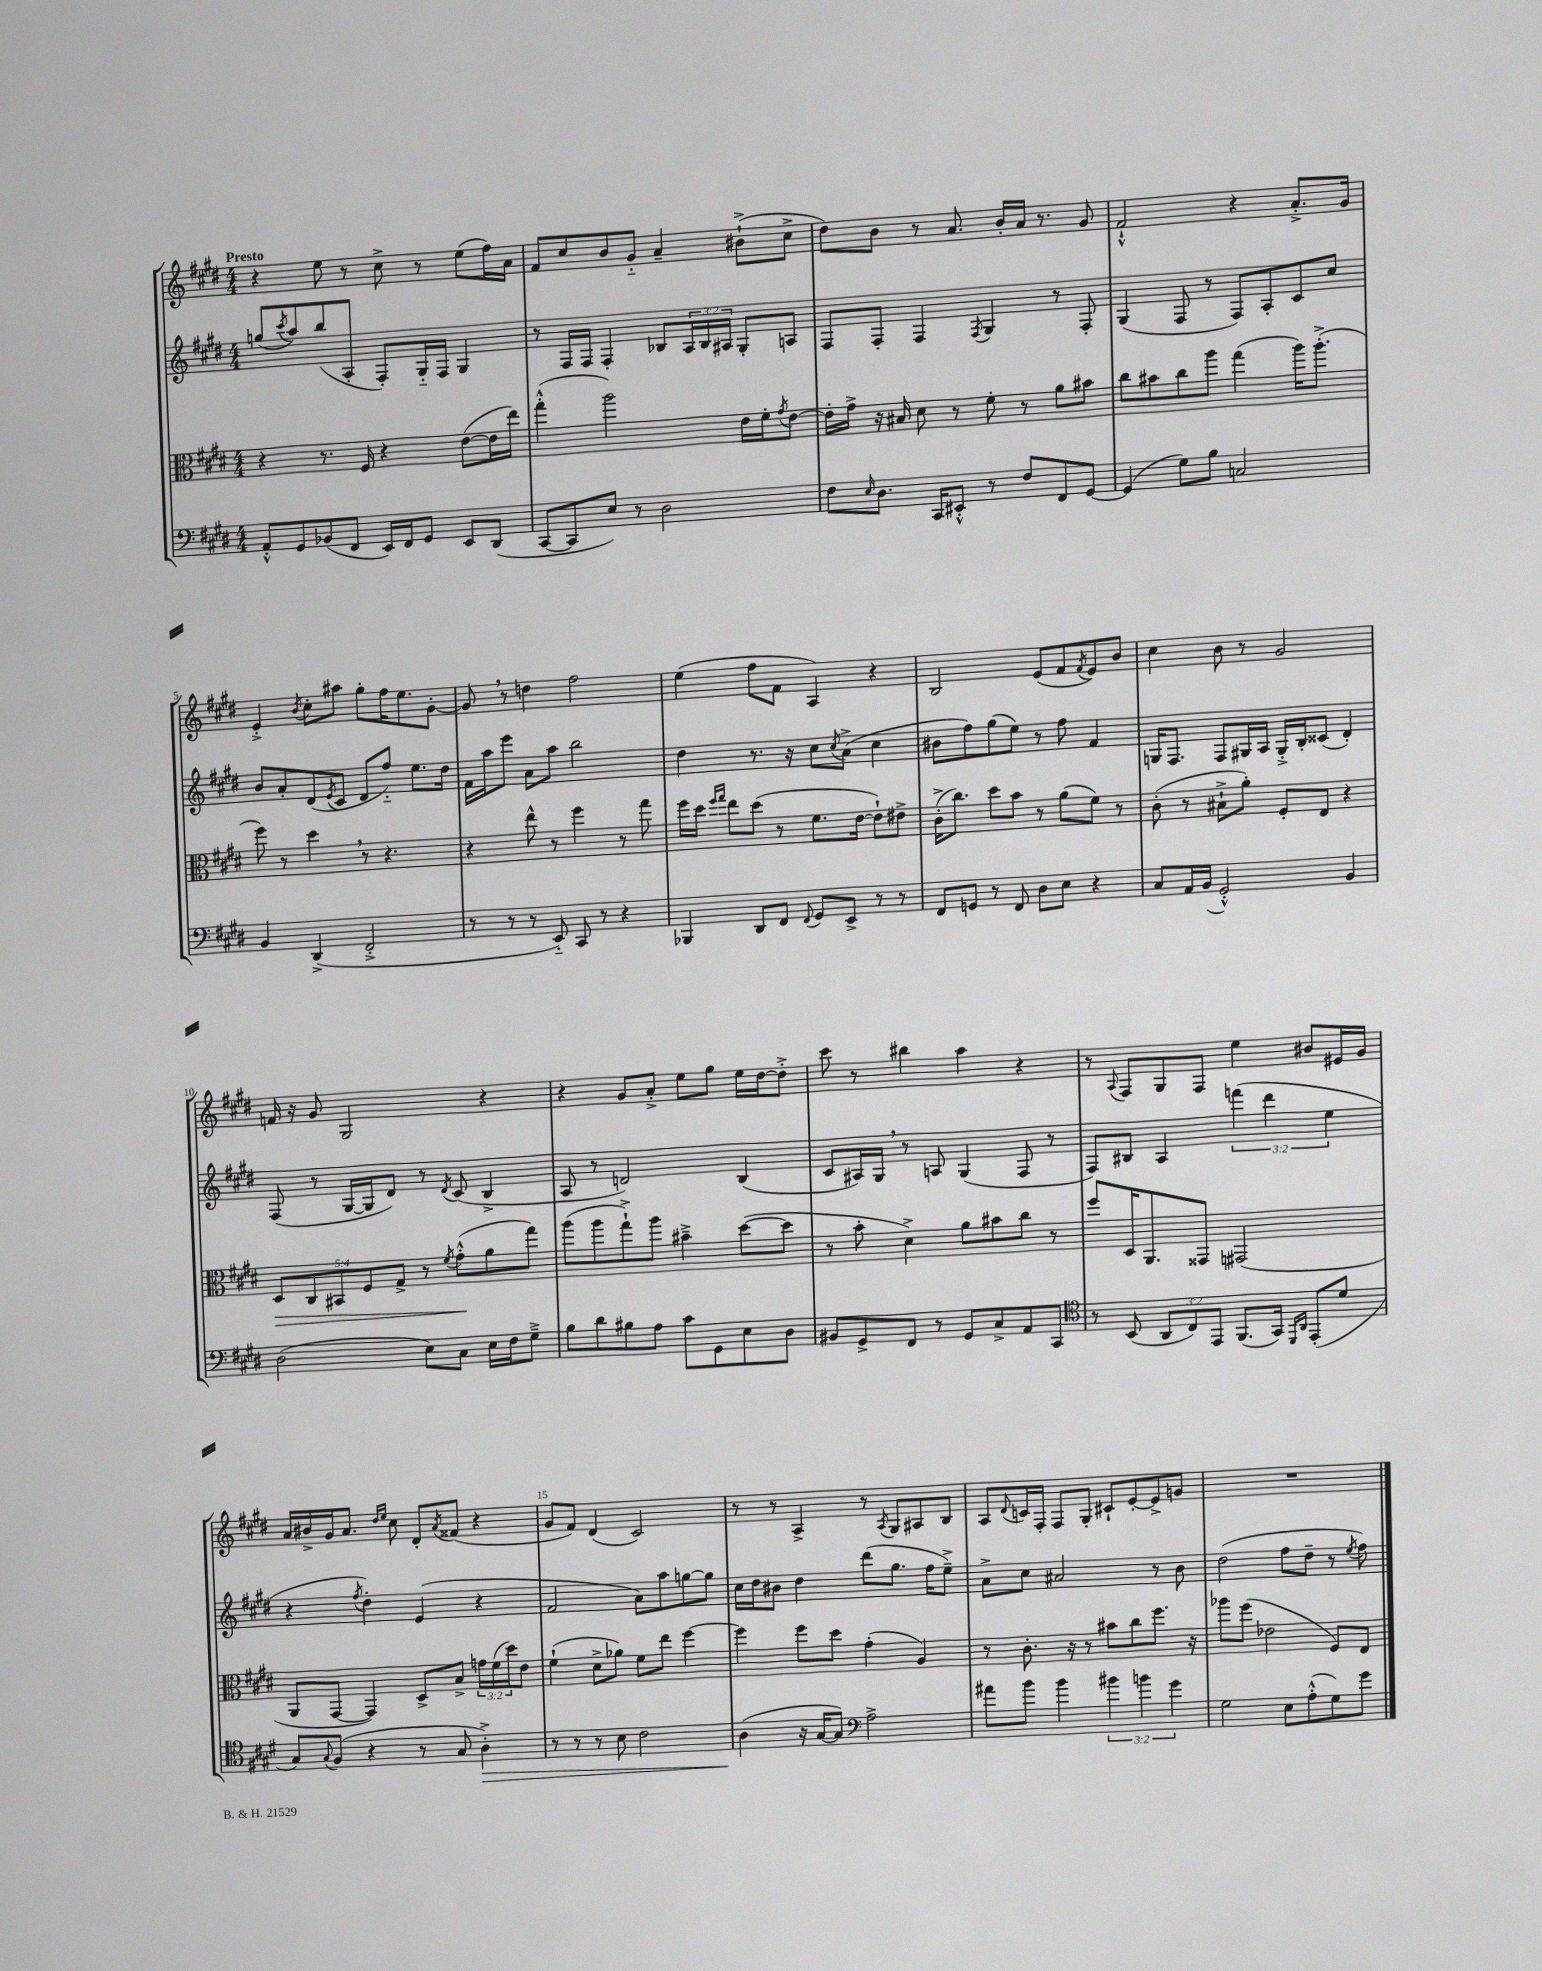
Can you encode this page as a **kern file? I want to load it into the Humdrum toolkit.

**kern	**kern	**kern	**kern
*staff4	*staff3	*staff2	*staff1
*clefF4	*clefC3	*clefG2	*clefG2
*k[f#c#g#d#]	*k[f#c#g#d#]	*k[f#c#g#d#]	*k[f#c#g#d#]
*M4/4	*M4/4	*M4/4	*M4/4
8AA'^^/L	4r	(8gg/L	4r
.	.	8qccc#/	.
8GG#/	.	8aa/)	.
(8BB-/	8.r	(8bb/	8ee\
8FF#/J	.	8A'/J	8r
.	16F#/	.	.
16EE/LL)	4r	8F#'/L)	8cc#^\
16FF#/J	.	.	.
8GG#/J	.	16G#'~/L	8r
.	.	16F#/JJ	.
8EE/L	([8e\L	4G#/	(8ee\L
(8DD#/J	16e\]L	.	16ff#\L)
.	16ee\JJ)	.	16a\JJ
=	=	=	=
[8CC#/L	(4gg#'^^\	8r	8f#/L
8CC#/]	.	16F#/LL	8cc#/
.	.	16F#/JJ	.
8E/J)	2aa\)	4F#'/	8b/
8r	.	.	8g#'~/J
2D#\	.	8B-/L	4a~/
.	.	24A/L	.
.	.	24B-/	.
.	.	24A#/JJ	.
.	16e\LL	8G#'/L	(8b#`^\L
.	16f#'\J	.	.
.	8qg#/	.	.
.	[8e\J	8A/J	8cc#^\J
=	=	=	=
8F#\L	16e'\]LL	8F#/L	8dd#\L)
.	16g#^\JJ	.	.
16qqE/	.	.	.
8.D#\J	16r	8F#'/J	8b\J
.	16B#/	.	.
.	8d#\	4F#/	8r
16CC#/LK	.	.	.
8EE#'^^/J	8r	.	8.a/
.	.	8qF#/	.
8r	8f#'\	4G#/	.
.	.	.	16b'/LL
8F#/L	8r	.	16a/JJ
.	.	.	8.r
8FF#/	8a\L	8r	.
[8GG#/J	8b#\J	8F#'/	8g#/
=	=	=	=
(4GG#/]	8cc#\L	(4G#/	2f#`^^/
.	8b#\	.	.
8G#\L)	8cc#\	8F#/	.
8B\J	8aa\J	8r	.
2C/	(4gg#\	8F#/L)	4r
.	.	8A'/	.
.	16aa\LK)	8c#/	8.a'^/L
.	(8.aa'^\J	.	.
.	.	8cc#/J	.
.	.	.	16g#/Jk
=	=	=	=
4BB/	8ff#\)	8b/L	4e'^/
.	8r	8a'/	.
.	.	.	8qb/
(4DD#^/	4dd#\	(8d#/	8cc#'\L
.	.	8qe/	.
.	.	8c#/J	8aa#\J
2FF#'^/	8r	8d#/L	8gg#'\L
.	4.r	8ff#'~/J)	16ff#\K
.	.	.	8.ee\
.	.	8.ee\L	.
.	.	.	[8g#'\J
.	.	16dd#\Jk	.
=	=	=	=
8r	4r	16f#\LL	8g#/]
.	.	16aa\J	.
8r	.	8eee\J	8r
8r	8ee^^\	8a\L	4dd\
8EE'~/)	8r	8aa\J	.
8CC#/	4ff#\	2bb\	2ff#\
8r	.	.	.
4r	8r	.	.
.	8gg#\	.	.
=	=	=	=
4BBB-/	16ff#\LL	4dd#\	(4ee\
.	16dd#\JJ	.	.
.	16qqff#/LL	.	.
.	16qqgg#/JJ	.	.
.	8ee\L	.	.
8DD#/L	(8dd#\J	8.r	8ff#\L
8FF#/J	8r	.	8f#\J
.	.	16r	.
8qqFF#/	.	.	.
8GG#/L	8.f#\L	8cc#\L	4A/)
.	.	8qcc#/	.
8EE^/J	.	(8a^\J	.
.	[16e\Jk	.	.
8r	8e`\]L)	4cc#\	4r
8r	8e#^\J	.	.
=	=	=	=
8FF#/L	(16c#'^\LK	8b#\L	2B/
.	8.cc#\J)	.	.
8GG/J	.	8ff#\)	.
8r	8dd#\L	(8gg#\	.
8FF#/	8b\J	8ee\J)	.
8D#\L	8r	8r	(8e/L
8E\J	(8a\L	8ff#\	8f#/
.	.	.	8qf#/
4r	8f#\J)	4f#/	8e/)
.	8r	.	8b/J
=	=	=	=
8C#/L	(8c#'\	16G/LK	4cc#\
.	.	8.F#/J	.
16AA/L	8r	.	.
(16BB/JJ	.	.	.
2GG#'^^/)	8B#`^\L	8F#/L	8b\
.	8a'\J)	16G#/L	8r
.	.	16A/JJ	.
.	8F#'/L	16G#'^/LL	2g#/
.	.	16B'/J	.
.	8E/J	(8c##/J	.
4BB/	4r	4d#'/)	.
=	=	=	=
(2D#\	10D#/L	(8F#/	16f/
.	.	.	16r
.	10C#/	.	.
.	.	8r	8g#/
.	10BB#/	.	.
.	.	[16G#/LL	2G#/
.	10F#/	.	.
.	.	16G#/]J	.
.	.	8d#/J)	.
.	10G#^/J	.	.
8E\L)	8r	8r	.
.	8qf#/	8qd#/	.
8C#\J	(8g#'^^\L	(8c#/	.
16E\LL	8a\	4B^/	4r
16F#\J	.	.	.
8G#~^\J	8gg#\J)	.	.
=	=	=	=
8B\L	(8aa\L	8A/	4r
8d#\	8aa\	8r	.
8B#\	8gg#`^\)	2d/)	8g#/L
8A\J	8aa\J	.	8a'^/J
8c#\L	4b#~^\	.	8ee\L
8GG#\	.	.	8gg#\J
8E\	([8dd#\L	(4B/	16ee\LL
.	.	.	[16dd#\J
8D#\J	8dd#\]J	.	8dd#'^\]J
=	=	=	=
8BB#/L	8r	8c#/L	8ccc#\
8GG#^/	8b'\	16A#/L)	8r
.	.	16G#/JJ	.
8FF#/J	4d#^\)	8r	4bb#\
8r	.	8A/	.
8GG#/L	8a\L	(4G#/	4aa\
8C#^/	8b#\	.	.
8AA/	8cc#\J	8F#/	4r
8CC#/J	8r	8r	.
=	=	=	=
*clefC4	*	*	*
8r	8ff#/L	8F#/L)	8r
.	.	.	8qqA/
(8BB/	16D#/K	8B#/J	8F#/L
.	8.AA/	.	.
12AA/L	.	4A/	8G#/
12C#/)	.	.	.
.	8GG##/J	.	8F#/J
12EE/J	.	.	.
(8.FF#/L	(2GG#/	(6fff\	4ee\
.	.	6ddd#\	.
16GG#/Jk)	.	.	.
16qqDD#/LL	.	.	.
16qqAA/JJ	.	.	.
(8EE'/L	.	.	8b#/L
.	.	6ee\	.
8d#/J	.	.	16e#/L
.	.	.	16g#/JJ
=	=	=	=
8G#/L)	8AA/L	4r	16a/LL
.	.	.	16b#^/
8qqG#/	.	.	.
(8F#/J	[8GG#/J	.	16g#/J
.	.	.	8.a/J
.	.	8qff#/	.
4r	4GG#/])	4dd#'\)	.
.	.	.	16qqdd#/LL
.	.	.	16qqee/JJ
.	.	.	8cc#\
8r	8D#^/L	(4e/	8d#'/L
.	.	.	8qa/
8G#/	8B^/J	.	(8f##/J
4A'^\)	24g\LL	4r	4r
.	(24f#\	.	.
.	24dd#\J)	.	.
.	8e\J	.	.
=	=	=	=
8r	(4f#`\	2f#/	8g#/L
8r	.	.	8f#/J)
8r	8d#^\L	.	(4d#/
8B\	8a-\J)	.	.
2c#\	8f#\L	8a\L)	2c#/)
.	8ee\J	8aa\	.
.	[4ff#\	[8gg\	.
.	.	8gg\]J	.
=	=	=	=
(4A\	4ff#\]	16cc#\LL	8r
.	.	16dd#\J	.
.	.	8b#\J	8r
16r	8ff#\L	4dd#\	4A^/
[16G#/LK	.	.	.
8G#/]J)	8dd#\J	.	.
*clefF4	*	*	*
2A^\	(4g#'\	(8ddd#\L	8r
.	.	.	8qA/
.	.	8.gg#\J	8G#/L
.	4A/)	.	8A#/
.	.	16ff#\LK	.
.	.	8ee~^\J)	8B/J
=	=	=	=
8a#\L	8r	8a^\L	8A/L
.	.	.	8qqd#/
8b\J	8.c#'\	8cc#\J	16c/L
.	.	.	16F#'/JJ
4b\	.	2a#/	8F#/L
.	16r	.	.
.	8r	.	8G#'/J
6b#\	8b#\L	.	8c#`/L
.	8cc#\	.	[8e'/
6b\	.	.	.
.	8.ff#\J	8r	8e^/]
6g#\	.	.	.
.	.	8b\	8g/J
.	16r	.	.
=	=	=	=
2G#\	8aa-\L	(2dd#\	1r
.	(8ff#\J	.	.
.	2e-\	.	.
8E\L	.	8ff#\L	.
(8A'^^\	.	8dd#~\J	.
8G#\)	8F#/L)	8r	.
.	.	8qee/	.
8g#\J	8E/J	8ff#\)	.
==	==	==	==
*-	*-	*-	*-
